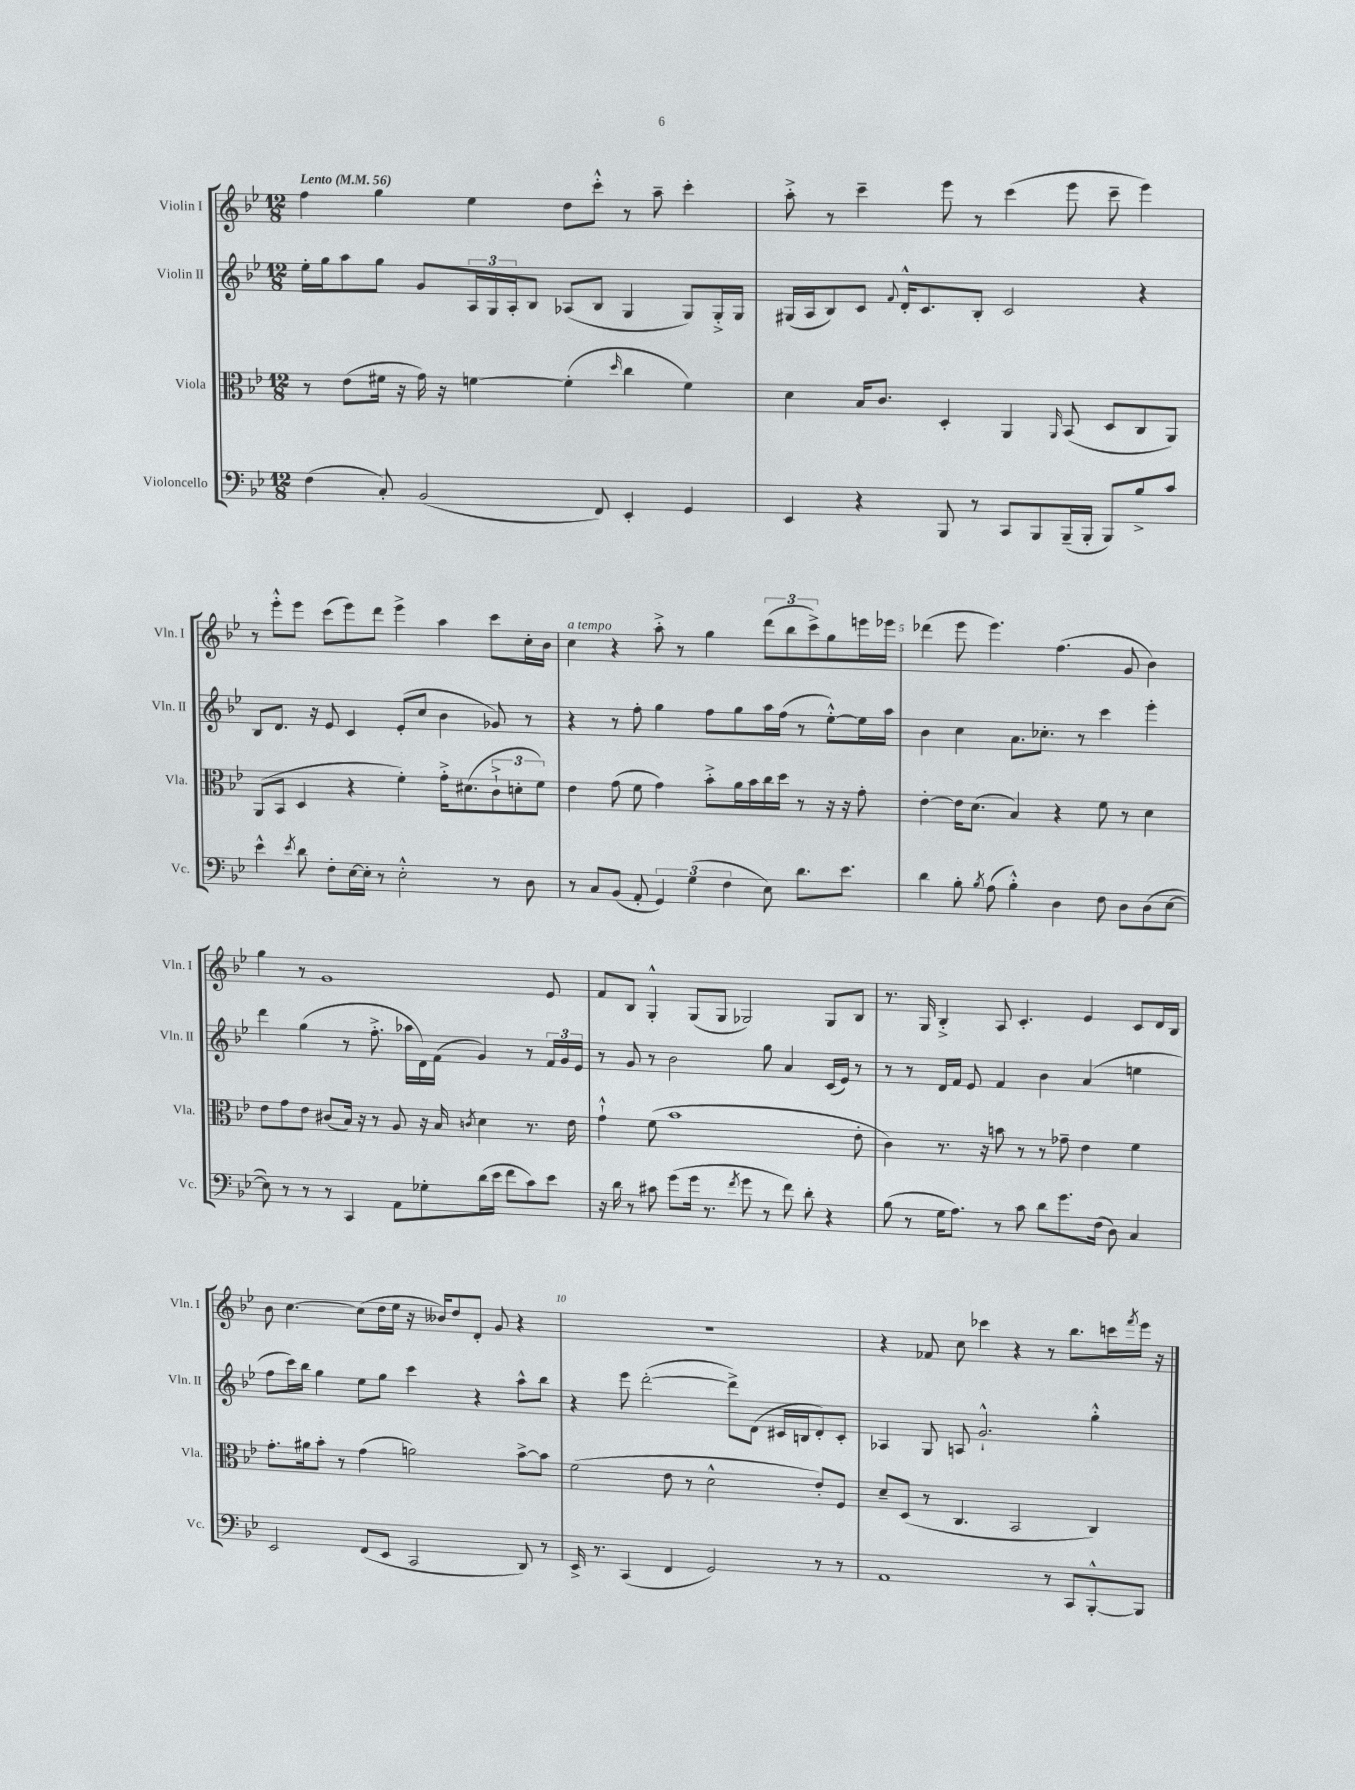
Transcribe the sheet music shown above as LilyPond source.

<<
\new StaffGroup <<
\new Staff = "s0" \with { instrumentName = "Violin I" shortInstrumentName = "Vln. I" } {
    \clef treble \key bes \major \numericTimeSignature \time 12/8 \tempo "Lento" 4 = 56
    f''4 g''4 ees''4 d''8 c'''8-.-^ r8 a''8-- c'''4-. |
    a''8-.-> r8 c'''4-- ees'''8 r8 c'''4( ees'''8 c'''8-- ees'''4) |
    r8 ees'''8-.-^ ees'''8 c'''8( ees'''8) d'''8 ees'''4-> a''4 c'''8 c''16-. bes'16 |
    c''4^\markup { \italic "a tempo" } r4 a''8-.-> r8 g''4 \tuplet 3/2 { d'''8( bes''8 c'''8->) } g''8 e'''16 ees'''16 |
    des'''4( ees'''8 ees'''4.) f''4.( g'8 bes'4) |
    g''4 r8 g'1 ees'8 |
    f'8 bes8 g4-.-^ g8( g8 ges2) ges8 bes8 |
    r8. g16 bes4-.-> a8 c'4.-. ees'4 c'8 d'16 bes16 |
    bes'8 c''4.~ c''8( d''16 ees''16 r16 beses'16) d''8 d'8-. g'8 r4 |
    R1. |
    r4 fes'8 c''8 ces'''4 r4 r8 bes''8. c'''16 \acciaccatura { f'''8 } ees'''16 r16 \bar "|." |
}
\new Staff = "s1" \with { instrumentName = "Violin II" shortInstrumentName = "Vln. II" } {
    \clef treble \key bes \major \numericTimeSignature \time 12/8
    ees''16-. g''16 a''8 g''8 g'8 \tuplet 3/2 { a16 g16 a16-. } bes8 aes8( bes8 g4 g8) g16-.-> g16 |
    gis16( a16 bes8) c'8 \appoggiatura { f'8 } d'16-.-^ c'8. bes8-. c'2 r4 |
    bes8 d'8. r16 ees'8 c'4 ees'8-.( c''8 bes'4 ges'8) r8 |
    r4 r8 f''8-. g''4 f''8 g''8 a''16 f''16( r8 ees''8~-.-^) ees''16 a''16 |
    bes'4 c''4 a'8. ces''8.-. r8 c'''4 ees'''4-. |
    d'''4 g''4( r8 f''8.-.-> aes''16 d'16) f'16( g'4) r8 \tuplet 3/2 { f'16 g'16 ees'16 } |
    r8 g'8 r8 bes'2 g''8 a'4 c'16( ees'16) r8 |
    r8 r8 d'16 f'16 ees'8 f'4 bes'4 a'4( e''4 |
    f''8 c'''16) bes''16 g''4 ees''8 g''8 c'''4 r4 a''8-^ bes''8 |
    r4 ees'''8 d'''2~-.( d'''8->) d'8( cis'16 b16 d'8-.) cis'8-. |
    aes4 g8 a8 g'2.-!-^ g''4-.-^ \bar "|." |
}
\new Staff = "s2" \with { instrumentName = "Viola" shortInstrumentName = "Vla." } {
    \clef alto \key bes \major \numericTimeSignature \time 12/8
    r8 ees'8( fis'16 r16 g'16) r16 f'4~ f'4-.( \grace { d''16 } c''4 f'4) |
    d'4 bes16 c'8. d4-. a,4 \grace { a,16 } bes,8( d8 c8 a,8) |
    a,8( bes,8 d4 r4 f'4-.) g'16-.-> dis'8.( \tuplet 3/2 { c'8-!-> d'8-. f'8) } |
    ees'4 g'8( f'8 g'4) bes'8-.-> a'16 bes'16 c''16 d''16 r8 r16 r16 g'8-. |
    ees'4~-. ees'16 d'8.( bes4) r4 f'8 r8 d'4 |
    ees'8 g'8 ees'8 cis'8( bes16) r16 r8 a8 r16 bes16 \acciaccatura { c'8 } d'4 r8. ees'16 |
    g'4-!-^ f'8( bes'1 ees'8-. |
    c'4) r8. r16 b'8 r8 r8 ges'8-- ees'4 f'4 |
    g'8.-. ais'16 bes'8-. r8 g'4( a'2) bes'8~-> bes'8 |
    f'2( ees'8 r8 d'2-^ ees'8-.) f8 |
    d'8-- d8( r8 c4. bes,2 c4) \bar "|." |
}
\new Staff = "s3" \with { instrumentName = "Violoncello" shortInstrumentName = "Vc." } {
    \clef bass \key bes \major \numericTimeSignature \time 12/8
    f4( c8-.) bes,2( f,8) ees,4-. g,4 |
    ees,4 r4 bes,,8 r8 c,8 bes,,8 bes,,16--( bes,,16-. bes,,8) bes8-> c'8 |
    ees'4-^ \acciaccatura { ees'8 } d'8 f8-. ees16~ ees16-. r8 ees2-.-^ r8 d8 |
    r8 c8 bes,8( a,8-. \tuplet 3/2 { g,4) g4( f4 } ees8) d'8. ees'8. |
    d'4 bes8-. \acciaccatura { bes8 } a8( bes4-.-^) d4 f8 d8 d8( ees8~ |
    ees8) r8 r8 r8 c,4 a,8 ges8-. d'16( ees'16 f'8 c'8) ees'8 |
    r16 d'16 r8 cis'8 g'8( g'16 r8. \acciaccatura { f'8 } g'8 r8 f'8) d'8-. r4 |
    bes8( r8 g16 a8.) r8 c'8 d'8 g'8. f16( d8) c4 |
    ees,2 f,8( ees,8 c,2 d,8) r8 |
    ees,16-> r8. c,4( f,4 g,2) r8 r8 |
    a,1 r8 c,8 bes,,8~-.-^ bes,,8 \bar "|." |
}
>>
>>
\layout { \context { \Score \override BarNumber.break-visibility = ##(#f #t #t) barNumberVisibility = #(every-nth-bar-number-visible 5) } }
